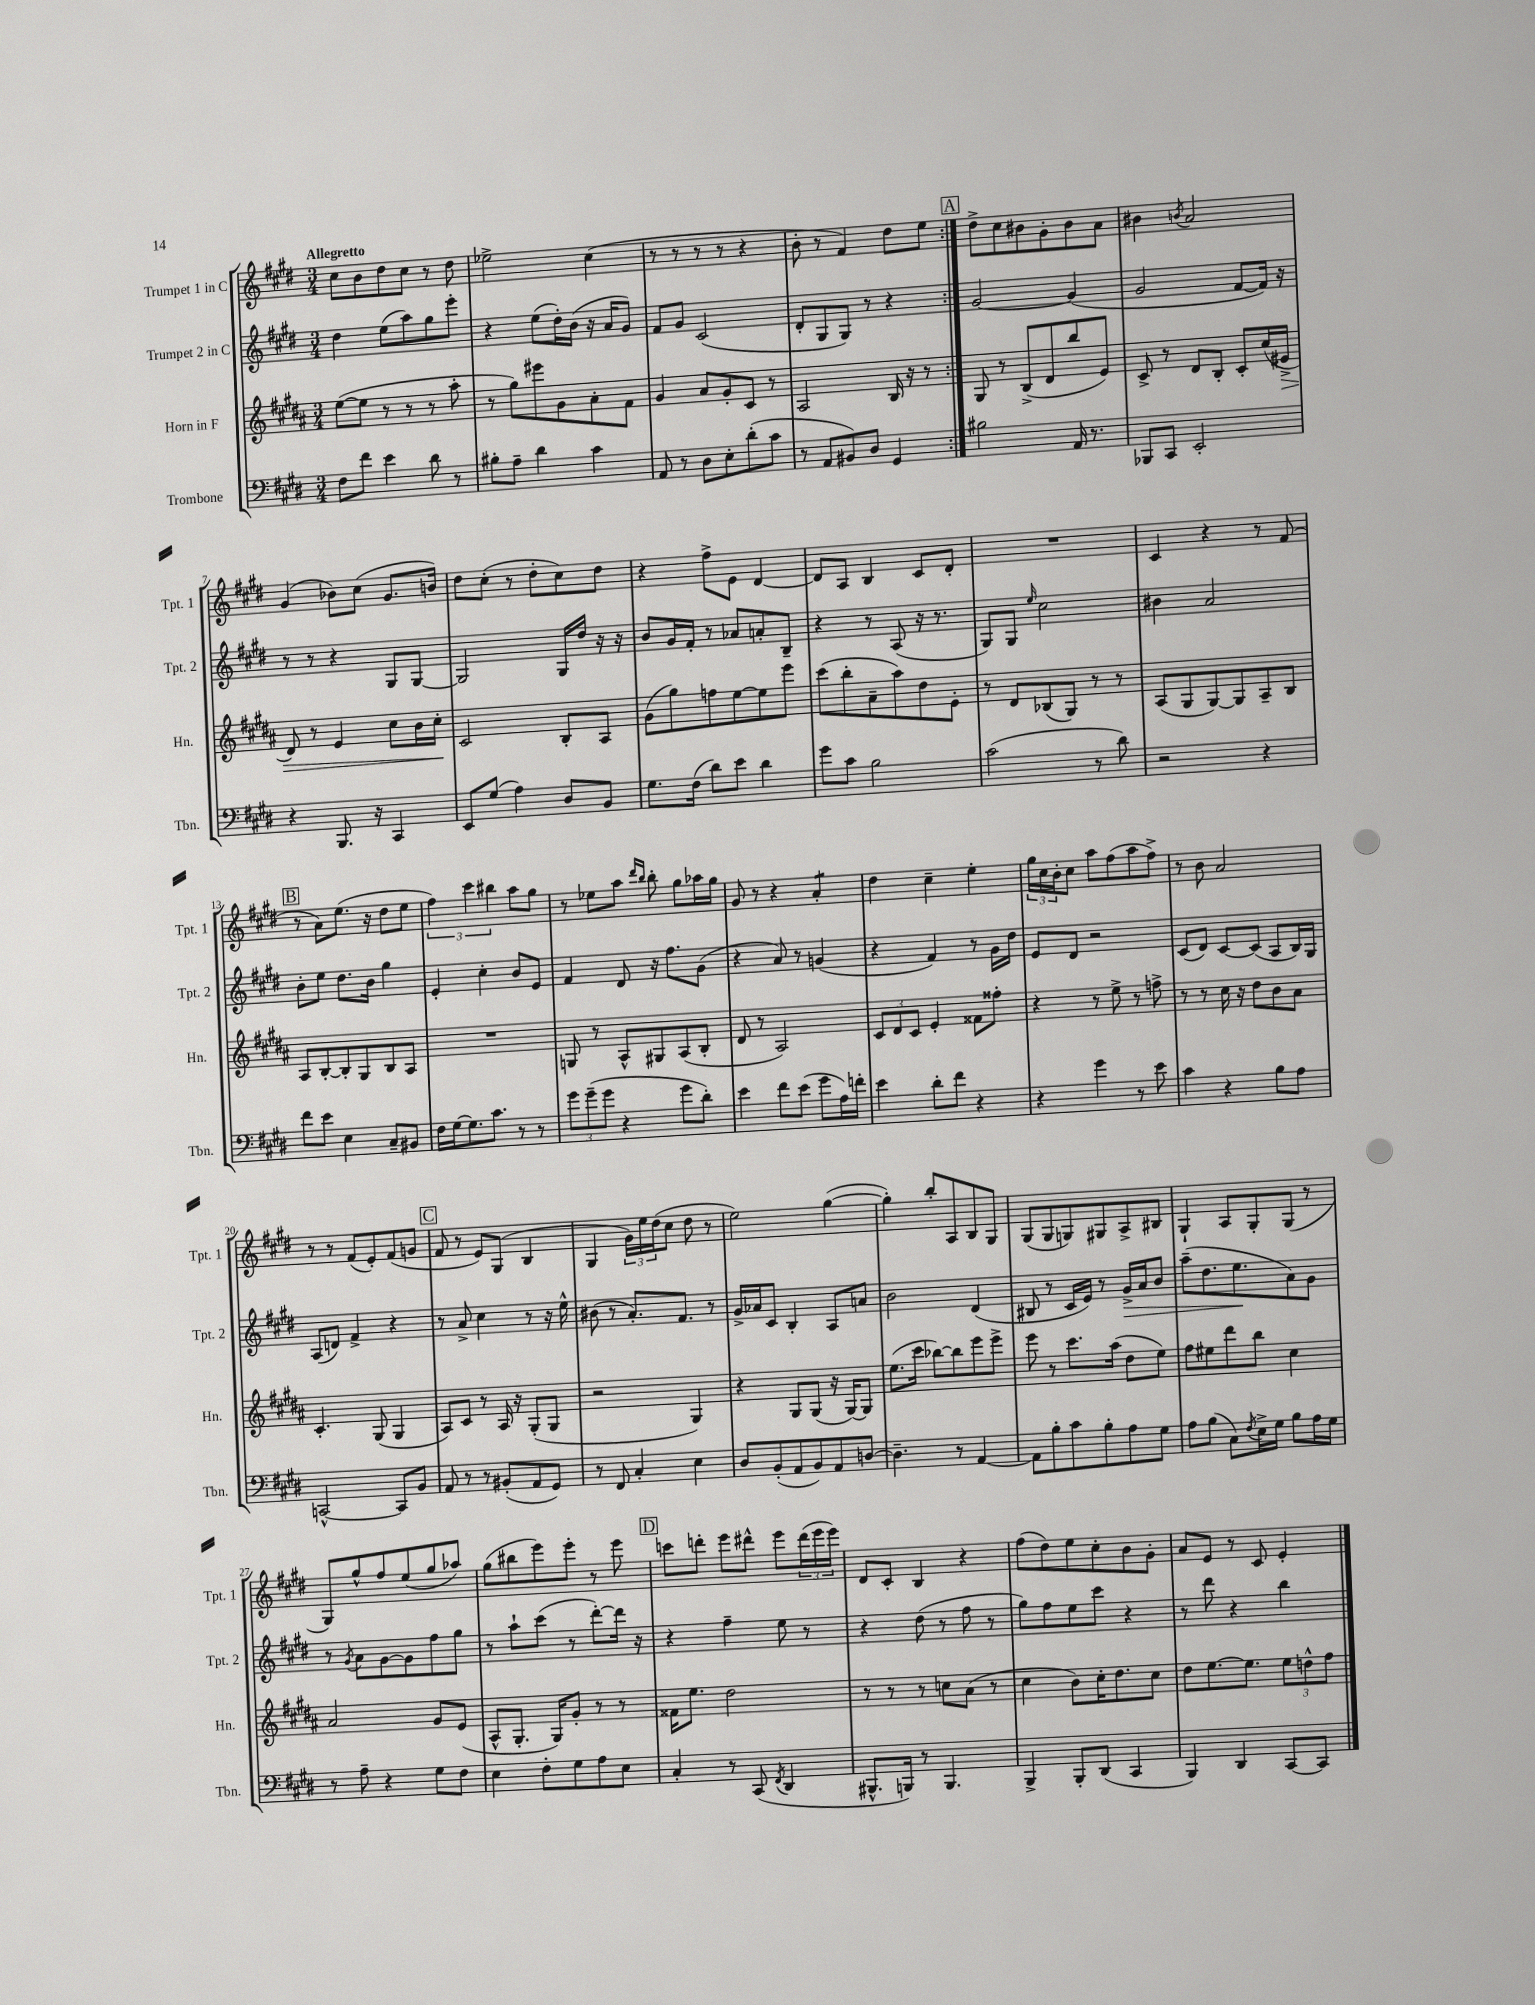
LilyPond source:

<<
\new StaffGroup <<
\new Staff = "s0" \with { instrumentName = "Trumpet 1 in C" shortInstrumentName = "Tpt. 1" } {
    \clef treble \key e \major \numericTimeSignature \time 3/4 \tempo "Allegretto"
    \repeat volta 2 { cis''8 b'8 dis''8 cis''8 r8 dis''8 |
    ees''2-> cis''4( |
    r8 r8 r8 r8 r4 |
    b'8-. r8 fis'4) dis''8 e''8 | }
    \mark \markup { \box "A" } dis''8-> cis''8 bis'8 gis'8-. bis'8 a'8 |
    bis'4 \acciaccatura { b'8 } a'2 |
    gis'4( bes'8) cis''8( gis'8. b'16) |
    dis''8 cis''8-.( r8 dis''8-. cis''8) dis''8 |
    r4 fis''8-> e'8 dis'4~ |
    dis'8 a8 b4 cis'8 dis'8-. |
    R2. |
    cis'4 r4 r8 fis'8( |
    \mark \markup { \box "B" } r8 a'8) e''8.( r16 dis''8 e''8 |
    \tuplet 3/2 { fis''4) cis'''4 bis''4 } a''8 gis''8 |
    r8 ees''8 a''8 \grace { dis'''16 b''16 } b''8-. gis''8 aes''16 gis''16 |
    gis'8 r8 r4 a'4:8-. |
    dis''4 cis''4-- e''4-. |
    \tuplet 3/2 { gis''16 cis''16 b'16-. } cis''8 a''8 fis''8( a''8 fis''8->) |
    r8 b'8 a'2 |
    r8 r8 fis'8( e'8-.) fis'8( g'8 |
    \mark \markup { \box "C" } fis'8 r8 e'8) gis8( b4 |
    gis4 \tuplet 3/2 { gis'16) e''16 dis''16( } cis''8 dis''8 r8 |
    e''2) gis''4~( |
    gis''4-.) b''8-. a8 b8 gis8 |
    gis8( gis8 g8) gis8 a8-> bis8 |
    gis4-! a8 gis8-. gis8( r8 |
    gis8) gis''8-^ fis''8 e''8( gis''8 aes''8) |
    gis''8( bis''8 e'''8) e'''8-. r8 e'''8 |
    \mark \markup { \box "D" } c'''8 d'''8-. e'''8 dis'''8-^ e'''8 \tuplet 3/2 { dis'''16( e'''16 e'''16) } |
    dis'8 cis'8-. b4 r4 |
    fis''8( dis''8) e''8 cis''8-. b'8 gis'8-. |
    a'8 e'8 r8 cis'8 e'4-. \bar "|." |
}
\new Staff = "s1" \with { instrumentName = "Trumpet 2 in C" shortInstrumentName = "Tpt. 2" } {
    \clef treble \key e \major \numericTimeSignature \time 3/4
    \repeat volta 2 { dis''4 e''8( a''8) gis''8 e'''8-. |
    r4 e''8( dis''16-.) b'16( r16 a'16 gis'8) |
    fis'8 gis'8 cis'2( |
    dis'8-. gis8 gis8) r8 r4 | }
    \mark \markup { \box "A" } gis'2~ gis'4( |
    gis'2 fis'8~ fis'16) r16 |
    r8 r8 r4 gis8 gis8~ |
    gis2 gis16 dis''16 r16 r16 |
    b'8 gis'16 fis'16-. r8 aes'8 a'8-. b8-- |
    r4 r8 a8( r16 r8. |
    gis8) gis8 \grace { e''16 } cis''2 |
    bis'4 a'2 |
    \mark \markup { \box "B" } b'8-. e''8 dis''8. b'16 gis''4 |
    e'4-. cis''4-. b'8 e'8 |
    fis'4 dis'8 r16 fis''8. gis'8( |
    r4 a'8) r8 g'4( |
    r4 fis'4) r8 gis'16 dis''16 |
    e'8 dis'8 r2 |
    cis'8( dis'8) cis'8~ cis'8( a8 b16) gis16 |
    a8( d'8) fis'4-> r4 |
    \mark \markup { \box "C" } r8 a'8-> cis''4 r8 r16 e''16-^ |
    bis'8( r8 a'8.-.) fis'8. r8 |
    gis'16-> aes'16 cis'8 b4-. a8 a'8 |
    b'2 dis'4( |
    bis8 r8 cis'16 e'16) r8 gis'16->\> a'16 b'8 |
    a''8--( dis''8. e''8.\! a'8) gis'8 |
    r8 \acciaccatura { gis'8 } a'8 gis'8~ gis'8 fis''8 gis''8 |
    r8 a''8-! cis'''8( r8 dis'''8~-.) dis'''16 r16 |
    \mark \markup { \box "D" } r4 fis''4-- e''8 r8 |
    r4 dis''8( r8 fis''8 r8 |
    gis''8) fis''8 e''8 cis'''8 r4 |
    r8 dis'''8 r4 b''4 \bar "|." |
}
\new Staff = "s2" \with { instrumentName = "Horn in F" shortInstrumentName = "Hn." } {
    \clef treble \key b \major \numericTimeSignature \time 3/4
    \repeat volta 2 { e''8~( e''8 r8 r8 r8 ais''8-. |
    r8 gis''8) eis'''8 gis'8 ais'8-. fis'8 |
    gis'4 ais'8 gis'8-. cis'8 r8 |
    ais2 b16 r16 r8 | }
    \mark \markup { \box "A" } gis8 r8 b8->( dis'8 b''8 e'8) |
    cis'8-> r8 dis'8 b8-. cis'8-. cis''16( eis'16->\> |
    dis'8) r8 e'4 cis''8 b'16 cis''16-.\! |
    cis'2 b8-. ais8 |
    gis'8( gis''8) f''8 e''8~ e''8 e'''8 |
    cis'''8( b''8-. ais'8-- ais''8) dis''8 e'8-. |
    r8 dis'8 bes8( gis8) r8 r8 |
    ais8( gis8 gis8~) gis8 ais8-- b8 |
    \mark \markup { \box "B" } ais8 b8~-. b8-. gis8 b8 ais8 |
    R2. |
    g8 r8 ais8-^ gis8 ais8( b8-. |
    dis'8 r8 ais2) |
    \tuplet 3/2 { cis'8 dis'8 cis'8 } e'4-. fisis'8 fisis''8-. |
    r4 r8 e''8-> r8 f''8-> |
    r8 r8 cis''16 r16 dis''8 b'8 ais'8 |
    cis'4.-. gis8( gis4 |
    \mark \markup { \box "C" } ais8) cis'8 r8 ais16 r16 gis8-.( gis8 |
    r2 gis4) |
    r4 gis8 gis8( r16 gis16~) gis8 |
    e''8.( cis'''16 bes''8~) bes''8 e'''8 e'''8-> |
    e'''8 r8 cis'''8. ais''16( dis''8 e''8) |
    fis''8 eis''8 dis'''8 b''8 cis''4 |
    ais'2 gis'8 e'8( |
    ais8-^ gis8.-. gis16) gis'8-. r8 r8 |
    \mark \markup { \box "D" } fisis'16 e''8. dis''2 |
    r8 r8 r8 c''8 ais'8( r8 |
    cis''4 b'8) cis''16-. dis''8. cis''8 |
    dis''8 e''8.~ e''8. \tuplet 3/2 { e''8 d''8-^ fis''8 } \bar "|." |
}
\new Staff = "s3" \with { instrumentName = "Trombone" shortInstrumentName = "Tbn." } {
    \clef bass \key e \major \numericTimeSignature \time 3/4
    \repeat volta 2 { fis8 fis'8 e'4 dis'8 r8 |
    bis8-. a8-- dis'4 cis'4 |
    a,8 r8 dis8 e8-. dis'8-.( cis'8 |
    r8 a,8 bis,8) dis8 gis,4 | }
    \mark \markup { \box "A" } bis2 a,16 r8. |
    bes,,8 cis,8 e,2-. |
    r4 b,,8. r16 cis,4 |
    e,8 gis8( a4) dis8 b,8 |
    gis8. fis16( dis'8) e'8 dis'4 |
    gis'8 cis'8 b2 |
    cis'2( r8 dis'8) |
    r2 r4 |
    \mark \markup { \box "B" } fis'8 e'8 e4 cis8-- bis,8 |
    fis16 gis16~ gis8. cis'8. r8 r8 |
    \tuplet 3/2 { gis'8 gis'8--( gis'8 } r4 gis'8 dis'8-.) |
    e'4 fis'8 e'8( gis'8 a16) f'16-. |
    e'4 dis'8-. fis'8 r4 |
    r4 gis'4 r8 e'8 |
    cis'4 r4 b8 a8 |
    c,2~-^ c,8 b,8 |
    \mark \markup { \box "C" } a,8 r8 r8 bis,8-.( a,8 gis,8) |
    r8 fis,8 cis4-. e4 |
    dis8 b,8-.( a,8 b,8) a,8 d8~ |
    d4.-- r8 a,4~ |
    a,8 b8-. cis'8 b8-. a8 gis8 |
    a8 b8( cis8) \acciaccatura { fis8 } e16-> gis16 b8 a16 gis16 |
    r8 a8-- r4 gis8 fis8 |
    e4 fis8-. gis8 a8 e8 |
    \mark \markup { \box "D" } cis4-. r8 cis,8( \acciaccatura { fis,8 } dis,4 |
    bis,,8.-^ b,,16) r8 b,,4. |
    b,,4-> b,,8-. dis,8( cis,4 |
    b,,4) dis,4 cis,8~ cis,8 \bar "|." |
}
>>
>>
